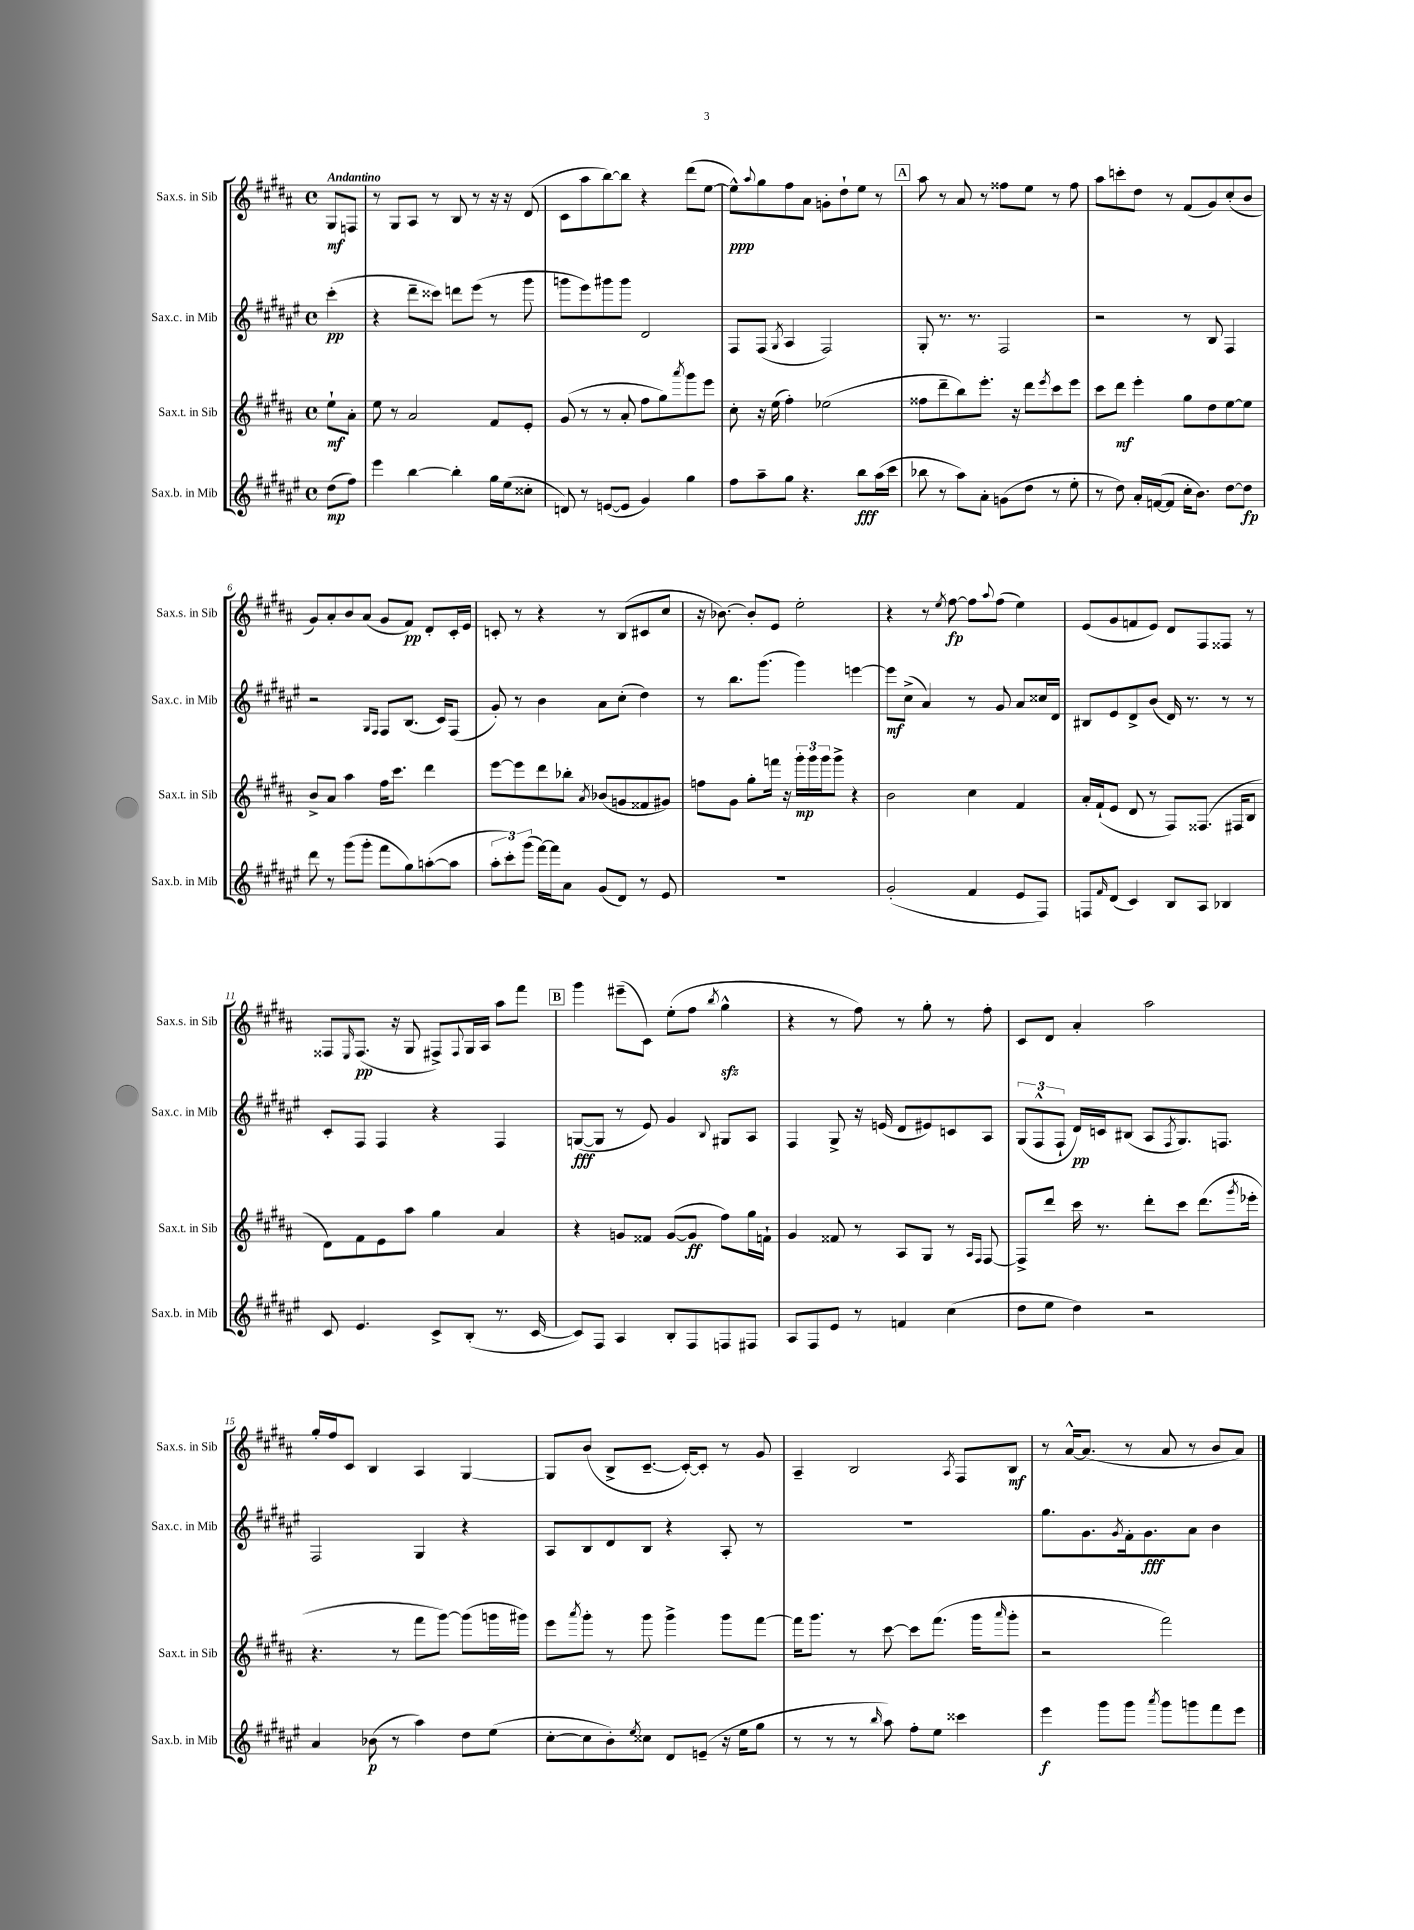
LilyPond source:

<<
\new StaffGroup <<
\new Staff = "s0" \with { instrumentName = "Sax.s. in Sib" shortInstrumentName = "Sax.s. in Sib" } {
    \clef treble \key b \major \defaultTimeSignature \time 4/4 \partial 4 \tempo "Andantino"
    gis8\mf f8 |
    r8 gis8 ais8 r8 b8 r8 r16 r16 dis'8( |
    cis'8 ais''8 b''8~) b''8 r4 dis'''8( e''8~ |
    e''8-^\ppp) \appoggiatura { ais''8 } gis''8 fis''8 ais'8 g'8-. dis''8-! e''8 r8 |
    \mark \markup { \box "A" } ais''8 r8 ais'8 r8 fisis''8 e''8 r8 fisis''8 |
    ais''8 c'''8-. dis''8 r8 fis'8( gis'8) cis''8-.( b'8 |
    gis'8) ais'8-. b'8 ais'8( gis'8 fis'8\pp) dis'8-. cis'16-. e'16 |
    c'8-. r8 r4 r8 b8( cis'8 cis''8 |
    r16 bes'8.~) bes'8-. e'8 e''2-. |
    r4 r8 \acciaccatura { e''8 } fis''8~\fp fis''8 \appoggiatura { ais''8 } fis''8( e''4) |
    e'8( gis'8 f'8 e'8) dis'8 fis8 fisis8 r8 |
    fisis8 \grace { e16 } fisis8.\pp( r16 gis8 fis8->) \appoggiatura { fis8 } gis16 ais16 ais''8 fis'''8 |
    \mark \markup { \box "B" } gis'''4 eis'''8--( cis'8) e''8-.( fis''8 \acciaccatura { b''8 } gis''4-^\sfz |
    r4 r8 fis''8) r8 gis''8-. r8 fis''8-. |
    cis'8 dis'8 ais'4-. ais''2 |
    gis''16-. fis''16 cis'8 b4 ais4 gis4~ |
    gis8 b'8( b8-> cis'8.~-- cis'16~-.) cis'8-. r8 gis'8 |
    ais4-- b2 \acciaccatura { ais8 } fis8 b8\mf |
    r8 ais'16~-^ ais'8.( r8 ais'8 r8 b'8 ais'8) \bar "|." |
}
\new Staff = "s1" \with { instrumentName = "Sax.c. in Mib" shortInstrumentName = "Sax.c. in Mib" } {
    \clef treble \key fis \major \defaultTimeSignature \time 4/4 \partial 4
    cis'''4-.\pp( |
    r4 dis'''8-- cisis'''8) d'''8 eis'''8( r8 gis'''8 |
    g'''8 eis'''8) gis'''8 gis'''8 dis'2 |
    fis8 fis8( \acciaccatura { gis8 } ais4 fis2) |
    \mark \markup { \box "A" } gis8-. r8. r8. fis2 |
    r2 r8 b8 fis4 |
    r2 \grace { gis16 fis16 } fis8 b8.( cis'16) fis8( |
    gis'8-.) r8 b'4 ais'8 cis''8-.( dis''4) |
    r8 b''8. gis'''8.( gis'''4) e'''4~ |
    e'''8\mf cis''8->( ais'4) r8 gis'8 ais'8 cisis''16 dis'16 |
    bis8 eis'8 dis'8-> b'8( dis'16) r8. r8 r8 |
    cis'8-. fis8 fis4 r4 fis4 |
    \mark \markup { \box "B" } g8~\fff( g8 r8 eis'8) gis'4 \appoggiatura { b8 } gis8 ais8 |
    fis4 gis8-> r16 e'16( dis'8 eis'8) c'8 ais8 |
    \tuplet 3/2 { gis8( fis8-^ fis8-! } dis'16\pp) c'16 bis8( ais8 \acciaccatura { fis8 } gis8.) f8. |
    fis2 gis4 r4 |
    ais8 b8 dis'8 b8 r4 ais8-. r8 |
    R1 |
    gis''8. gis'8. \acciaccatura { gis'8 } fis'16-. gis'8.\fff ais'8 b'4 \bar "|." |
}
\new Staff = "s2" \with { instrumentName = "Sax.t. in Sib" shortInstrumentName = "Sax.t. in Sib" } {
    \clef treble \key b \major \defaultTimeSignature \time 4/4 \partial 4
    e''8-!\mf ais'8-. |
    e''8 r8 ais'2 fis'8 e'8-. |
    gis'8( r8 r8 ais'8-. fis''8 gis''8) \acciaccatura { ais'''8 } gis'''8 e'''8 |
    cis''8-. r16 e''16( fis''4-.) ees''2( |
    \mark \markup { \box "A" } fisis''8 dis'''8-- b''8) e'''8.-. r16 dis'''8 \acciaccatura { e'''8 } cis'''8 e'''8 |
    cis'''8 dis'''8\mf e'''4-. gis''8 dis''8 e''8~ e''8 |
    b'8-> ais'8 ais''4 fis''16 cis'''8. dis'''4 |
    e'''8~ e'''8 dis'''8 bes''8-. \acciaccatura { ais'8 } bes'8( g'8 fisis'8 gis'8) |
    f''8 gis'8 gis''8-. f'''16 r16 \tuplet 3/2 { gis'''16-.\mp gis'''16 gis'''16 } gis'''8-> r4 |
    b'2 cis''4 fis'4 |
    ais'16-. fis'16-!( e'8 dis'8 r8 fis8) fisis8.( fis16 b8 |
    dis'8) fis'8 e'8 ais''8 gis''4 ais'4 |
    \mark \markup { \box "B" } r4 g'8 fisis'8 g'8~( g'8\ff fis''8) gis''16 f'16-! |
    gis'4 fisis'8 r8 ais8 gis8 r8 \grace { ais16 fis16 } fis8~ |
    fis8-> dis'''8 cis'''16 r8. dis'''8-. cis'''8 dis'''8.( \acciaccatura { gis'''8 } ees'''16-. |
    r4. r8 fis'''8 gis'''8~) gis'''8( g'''16 gis'''16) |
    e'''8 \acciaccatura { ais'''8 } gis'''8-. r8 gis'''8 gis'''4-> gis'''8 fis'''8~ |
    fis'''16 gis'''8. r8 cis'''8~ cis'''8 fis'''8.( gis'''16 \grace { ais'''16 } gis'''8-. |
    r2 fis'''2) \bar "|." |
}
\new Staff = "s3" \with { instrumentName = "Sax.b. in Mib" shortInstrumentName = "Sax.b. in Mib" } {
    \clef treble \key fis \major \defaultTimeSignature \time 4/4 \partial 4
    dis''8\mp( fis''8) |
    eis'''4 b''4~ b''4-. gis''16 eis''16( cisis''8-. |
    d'8) r8 e'8~( e'8 gis'4) gis''4 |
    fis''8 ais''8-- gis''8 r4. b''8\fff ais''16( cis'''16 |
    \mark \markup { \box "A" } bes''8 r8 ais''8) ais'8-. g'8( dis''8 r8 eis''8-. |
    r8 dis''8) ais'16-. f'16~( f'8 cis''16-. b'8.) dis''8~ dis''8\fp |
    dis'''8 r8 gis'''8( gis'''8-. fis'''8 gis''8) a''8~-.( a''8 |
    \tuplet 3/2 { ais''8-. cis'''8-.) gis'''8( } fis'''16~) fis'''16 ais'8 gis'8( dis'8) r8 eis'8 |
    R1 |
    gis'2-.( fis'4 eis'8 fis8) |
    f8 \grace { fis'16 } dis'8( cis'4) b8 ais8 bes4 |
    cis'8 eis'4. cis'8-> b8-.( r8. cis'16~ |
    \mark \markup { \box "B" } cis'8) fis8 ais4 b8-. fis8 f8 fis8 |
    ais8 fis8 eis'8 r8 f'4 cis''4( |
    dis''8 eis''8 dis''4) r2 |
    ais'4 bes'8\p( r8 ais''4) dis''8 eis''8( |
    cis''8~-. cis''8 b'8-.) \acciaccatura { eis''8 } cisis''8 dis'8 e'8--( r16 eis''16 gis''8 |
    r8 r8 r8 \grace { b''16 } ais''8) fis''8-. eis''8 cisis'''4 |
    eis'''4\f gis'''8 gis'''8 \acciaccatura { ais'''8 } gis'''8 g'''8 fis'''8 eis'''8 \bar "|." |
}
>>
>>
